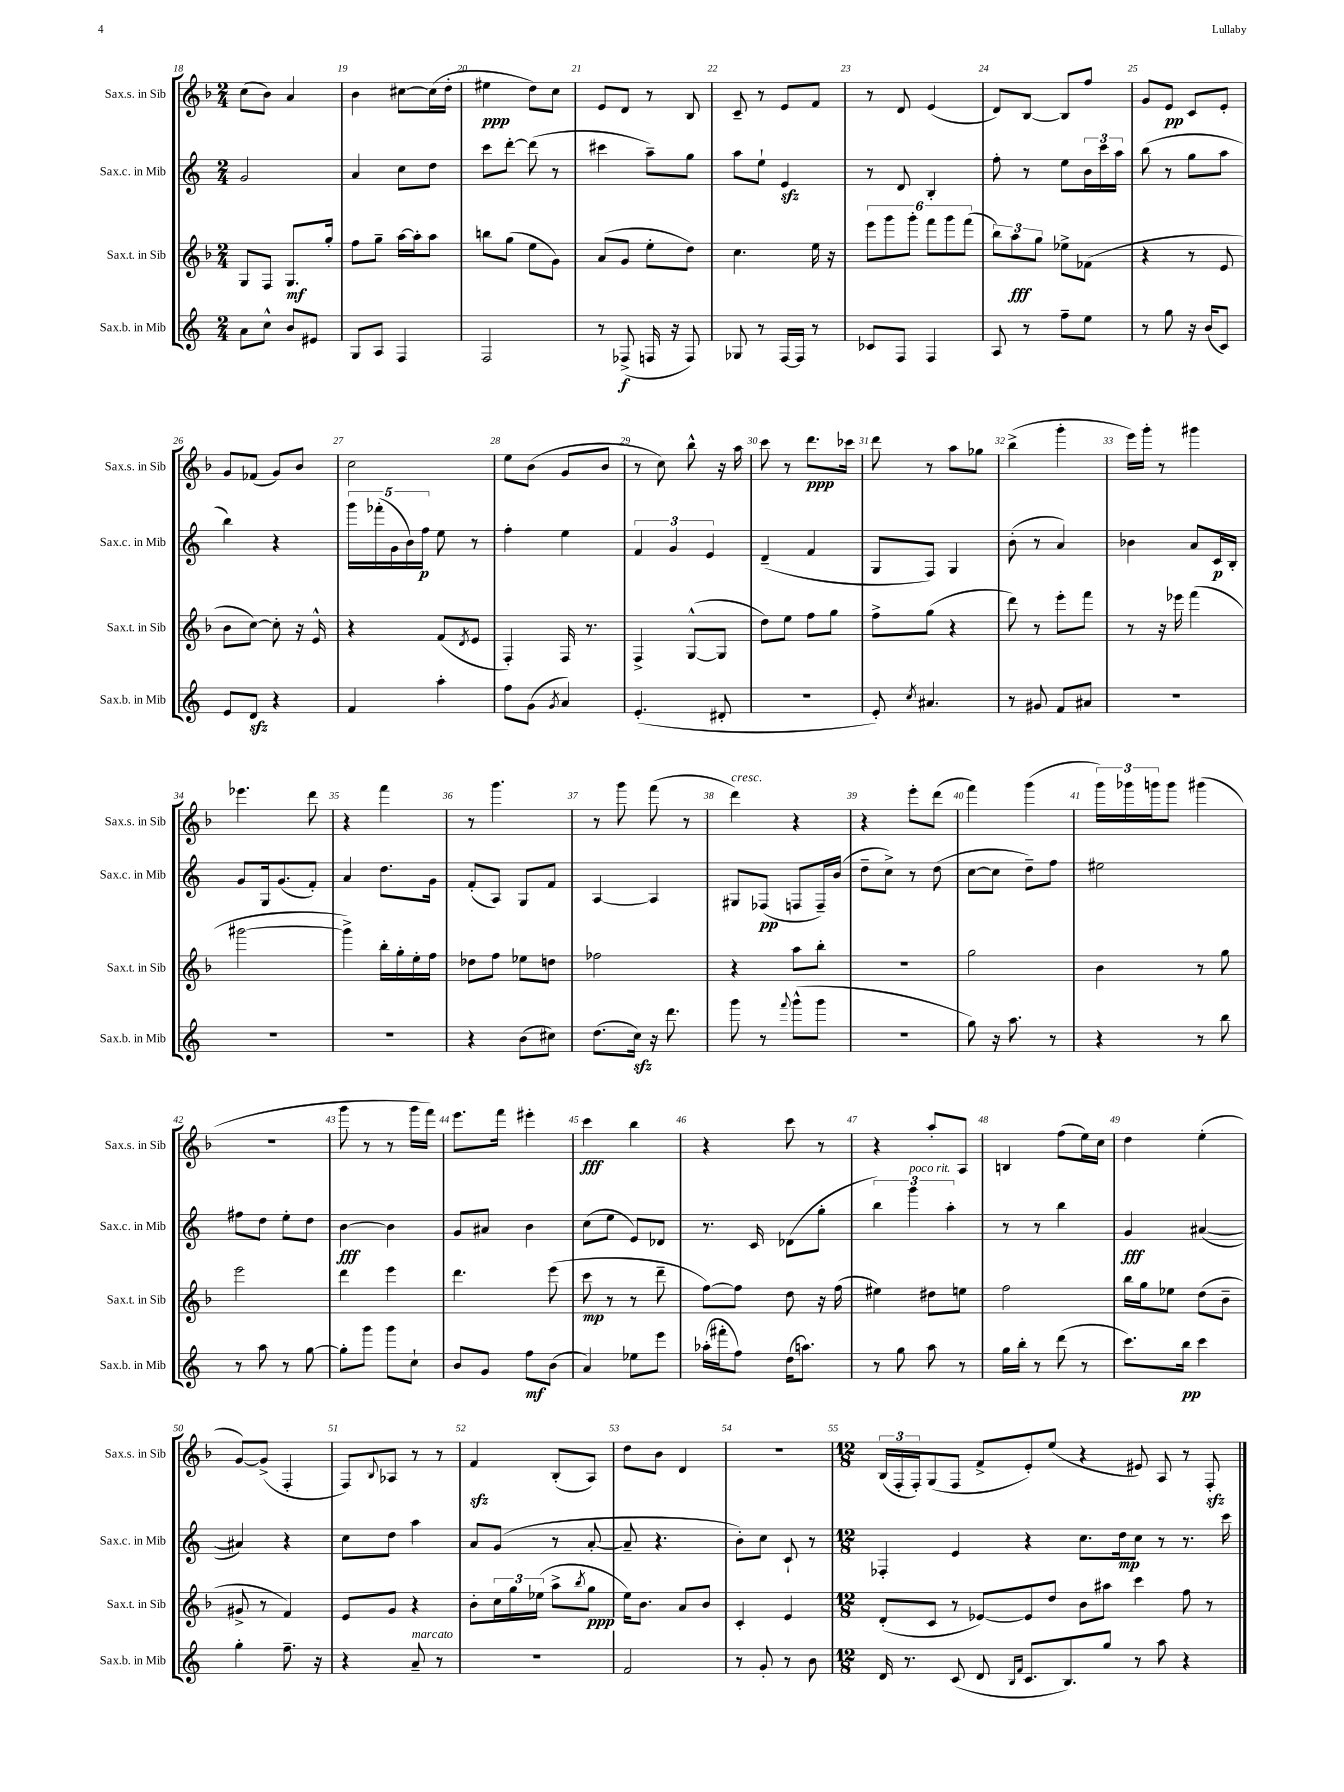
<<
\new StaffGroup <<
\new Staff = "s0" \with { instrumentName = "Sax.s. in Sib" shortInstrumentName = "Sax.s. in Sib" } {
    \clef treble \key f \major \numericTimeSignature \time 2/4
    c''8( bes'8) a'4 |
    bes'4 cis''8~ cis''16( d''16-. |
    eis''4\ppp d''8) c''8 |
    e'8 d'8 r8 bes8 |
    c'8-- r8 e'8 f'8 |
    r8 d'8 e'4( |
    d'8) bes8~ bes8 f''8 |
    g'8 e'8\pp c'8 e'8-. |
    g'8 fes'8( g'8) bes'8 |
    c''2 |
    e''8 bes'8( g'8 bes'8 |
    r8 c''8) bes''8-^ r16 a''16 |
    c'''8 r8 d'''8.\ppp ces'''16 |
    d'''8 r8 a''8 ges''8 |
    bes''4->( g'''4-. |
    e'''16) g'''16-. r8 gis'''4 |
    ees'''4. d'''8 |
    r4 f'''4 |
    r8 g'''4. |
    r8 g'''8 f'''8( r8 |
    d'''4^\markup { \italic "cresc." }) r4 |
    r4 e'''8-. d'''8( |
    f'''4) g'''4( |
    \tuplet 3/2 { g'''16) ges'''16 g'''16 } g'''8 gis'''4( |
    r2 |
    g'''8 r8 r8 g'''16 f'''16) |
    e'''8. f'''16 eis'''4-. |
    c'''4\fff bes''4 |
    r4 c'''8 r8 |
    r4 a''8-. a8 |
    b4 f''8( e''16) c''16 |
    d''4 e''4-.( |
    g'8~) g'8->( f4-. |
    f8) \appoggiatura { bes8 } aes8 r8 r8 |
    f'4\sfz bes8-.( a8) |
    d''8 bes'8 d'4 |
    R2 |
    \numericTimeSignature \time 12/8 \tuplet 3/2 { bes16( f16-. f16-.) } g8( f8 f'8-> e'8-.) e''8( r4 eis'8) a8 r8 f8-.\sfz \bar "|." |
}
\new Staff = "s1" \with { instrumentName = "Sax.c. in Mib" shortInstrumentName = "Sax.c. in Mib" } {
    \clef treble \key c \major \numericTimeSignature \time 2/4
    g'2 |
    a'4 c''8 d''8 |
    c'''8 d'''8~-. d'''8( r8 |
    cis'''4 a''8--) g''8 |
    a''8 e''8-! e'4\sfz |
    r8 d'8 b4-. |
    f''8-. r8 e''8 \tuplet 3/2 { b'16 c'''16 a''16 } |
    b''8( r8 g''8 a''8 |
    b''4) r4 |
    \tuplet 5/4 { g'''16 fes'''16-.( g'16 b'16) f''16\p } e''8 r8 |
    f''4-. e''4 |
    \tuplet 3/2 { f'4 g'4 e'4 } |
    d'4--( f'4 |
    g8 f8) g4 |
    b'8-.( r8 a'4) |
    bes'4 a'8 c'16\p b16-. |
    g'8 g16 g'8.( f'8-.) |
    a'4 d''8. g'16 |
    f'8-.( a8) g8 f'8 |
    a4~ a4 |
    gis8 fes8\pp( f8 f16--) b'16( |
    d''8-- c''8->) r8 d''8( |
    c''8~ c''8 d''8--) f''8 |
    eis''2 |
    fis''8 d''8 e''8-. d''8 |
    b'4~\fff b'4 |
    g'8 ais'8 b'4 |
    c''8( e''8 e'8) des'8 |
    r8. c'16 des'8( g''8-. |
    \tuplet 3/2 { b''4) g'''4^\markup { \italic "poco rit." } a''4-. } |
    r8 r8 b''4 |
    g'4\fff ais'4~( |
    ais'4) r4 |
    c''8 d''8 a''4 |
    a'8 g'8( r8 a'8~-. |
    a'8-- r4. |
    b'8-.) c''8 c'8-! r8 |
    \numericTimeSignature \time 12/8 fes4-. e'4 r4 c''8. d''16\mp c''8 r8 r8. c'''16 \bar "|." |
}
\new Staff = "s2" \with { instrumentName = "Sax.t. in Sib" shortInstrumentName = "Sax.t. in Sib" } {
    \clef treble \key f \major \numericTimeSignature \time 2/4
    g8 f8 g8.\mf g''16-. |
    f''8 g''8-- a''16~ a''16-. a''8 |
    b''8 g''8( e''8 g'8) |
    a'8( g'8 e''8-. d''8) |
    c''4. e''16 r16 |
    \tuplet 6/4 { e'''8 g'''8 g'''8-. f'''8 g'''8 f'''8( } |
    \tuplet 3/2 { bes''8) a''8\fff g''8 } ees''8-> fes'8( |
    r4 r8 e'8 |
    bes'8 c''8~) c''8-. r16 e'16-^ |
    r4 f'8( \acciaccatura { d'8 } e'8 |
    f4-.) f16 r8. |
    f4-> g8~-^( g8 |
    d''8) e''8 f''8 g''8 |
    f''8-> g''8( r4 |
    d'''8) r8 e'''8-. f'''8 |
    r8 r16 ees'''16 f'''4( |
    gis'''2~ |
    gis'''4->) bes''16-. g''16-. e''16-. f''16 |
    des''8 f''8 ees''8 d''8 |
    fes''2 |
    r4 a''8 bes''8-. |
    r2 |
    g''2 |
    bes'4 r8 g''8 |
    e'''2 |
    d'''4 e'''4 |
    d'''4. e'''8( |
    c'''8\mp r8 r8 d'''8-- |
    f''8~) f''8 d''8 r16 f''16( |
    eis''4) dis''8 e''8 |
    f''2 |
    bes''16 g''16 ees''8 d''8( bes'8-- |
    gis'8-> r8 f'4) |
    e'8 g'8 r4 |
    bes'8-. \tuplet 3/2 { c''16 g''16 ees''16( } a''8-> \acciaccatura { bes''8 } g''8\ppp |
    e''16) bes'8. a'8 bes'8 |
    c'4-. e'4 |
    \numericTimeSignature \time 12/8 d'8-.( c'8 r8 ees'8~) ees'8 d''8 bes'8 ais''8 c'''4 f''8 r8 \bar "|." |
}
\new Staff = "s3" \with { instrumentName = "Sax.b. in Mib" shortInstrumentName = "Sax.b. in Mib" } {
    \clef treble \key c \major \numericTimeSignature \time 2/4
    a'8 c''8-^ b'8 eis'8 |
    g8 a8 f4 |
    f2 |
    r8 fes8->\f( f16 r16 f8) |
    ges8 r8 f16~ f16 r8 |
    ces'8 f8 f4 |
    a8 r8 f''8-- e''8 |
    r8 g''8 r16 b'16( c'8) |
    e'8 d'8\sfz r4 |
    f'4 a''4-. |
    f''8 g'8( \acciaccatura { g'8 } a'4) |
    e'4.-.( dis'8-. |
    R2 |
    e'8-.) \acciaccatura { c''8 } ais'4. |
    r8 gis'8 f'8 ais'8 |
    r2 |
    R2 |
    r2 |
    r4 b'8( cis''8) |
    d''8.( c''16\sfz) r16 d'''8. |
    g'''8 r8 \appoggiatura { f'''8 } g'''8-^( g'''8 |
    R2 |
    g''8) r16 a''8. r8 |
    r4 r8 b''8 |
    r8 a''8 r8 g''8~ |
    g''8-. g'''8 g'''8 c''8-! |
    b'8 g'8 f''8\mf b'8( |
    a'4) ees''8 e'''8 |
    aes''16-.( fis'''16-. f''8) d''16( a''8.) |
    r8 g''8 a''8 r8 |
    g''16 b''16-. r8 d'''8( r8 |
    c'''8.) b''16\pp c'''4 |
    g''4-. f''8.-- r16 |
    r4 a'8--^\markup { \italic "marcato" } r8 |
    R2 |
    f'2 |
    r8 g'8-. r8 b'8 |
    \numericTimeSignature \time 12/8 d'16 r8. c'8( d'8 \grace { b16 f'16 } c'8. b8.) g''8 r8 a''8 r4 \bar "|." |
}
>>
>>
\layout { \context { \Score currentBarNumber = #18 \override BarNumber.break-visibility = ##(#f #t #t) barNumberVisibility = #all-bar-numbers-visible } }
